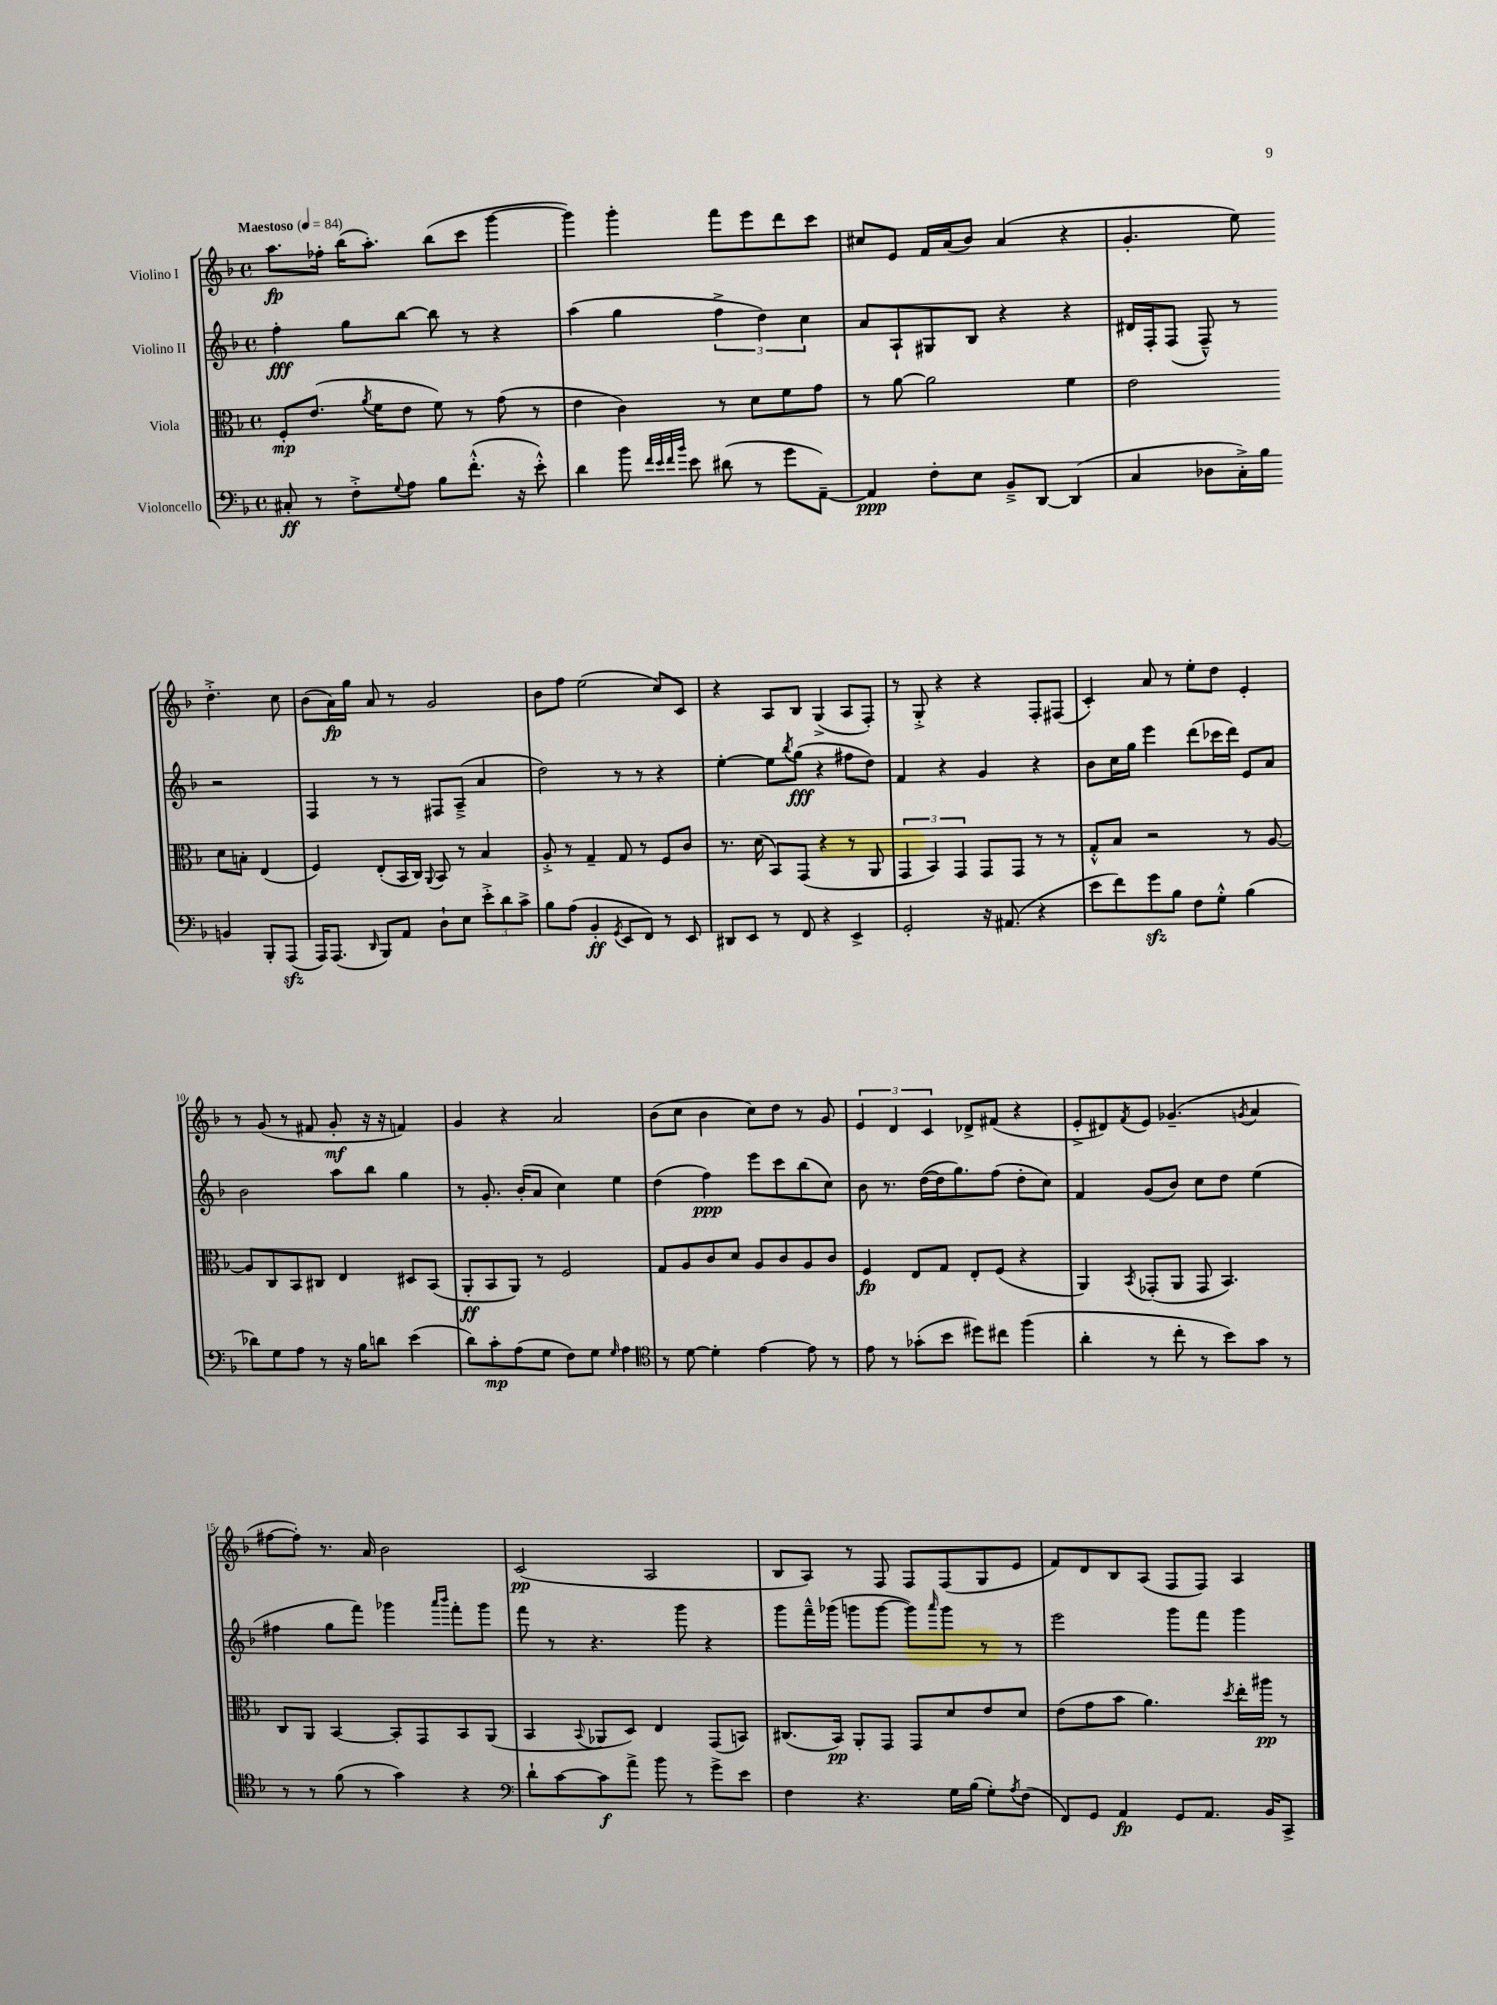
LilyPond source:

<<
\new StaffGroup <<
\new Staff = "s0" \with { instrumentName = "Violino I" } {
    \clef treble \key f \major \defaultTimeSignature \time 4/4 \tempo "Maestoso" 4 = 84
    a''8.\fp fes''16-. bes''16( a''8.-.) bes''8( c'''8 g'''4~ |
    g'''4) g'''4-. f'''8 e'''8 d'''8 c'''8 |
    cis''8 e'8 f'16 a'16( bes'8) a'4( r4 |
    g'4.-. e''8) d''4.-.-> c''8 |
    bes'8( a'16\fp) g''16 a'8 r8 g'2 |
    bes'8 f''8 e''2( c''8) c'8 |
    r4 a8 bes8 g4->( a8 f8-.) |
    r8 g8-.-> r4 r4 f8-. fis8( |
    c'4-.) a'8 r8 e''8-. d''8 e'4-. |
    r8 g'8( r8 fis'8 g'8-.\mf r16 r16 f'4) |
    g'4 r4 a'2 |
    bes'8( c''8 bes'4 c''8) d''8 r8 g'8 |
    \tuplet 3/2 { e'4 d'4 c'4 } des'8-> fis'8( r4 |
    e'8-.-> dis'8) \acciaccatura { f'8 } e'8 ges'4.--( \acciaccatura { g'8 } a'4 |
    fis''8~ fis''8-.) r8. a'16 bes'2 |
    c'2\pp( a2 |
    bes8 a8) r8 f8 f8 f8( g8 e'8 |
    f'8) d'8 bes8 a8( f8 f8) a4 \bar "|." |
}
\new Staff = "s1" \with { instrumentName = "Violino II" } {
    \clef treble \key f \major \defaultTimeSignature \time 4/4
    f''4-.\fff g''8 bes''8~ bes''8 r8 r4 |
    a''4( g''4 \tuplet 3/2 { f''4-> d''4) c''4 } |
    a'8 a8-! gis8 bes8 r4 r4 |
    dis'16 f16-. f8( f8---^) r8 r2 |
    f4 r8 r8 fis8 a8--->( a'4 |
    d''2) r8 r8 r4 |
    e''4~-. e''8 \acciaccatura { bes''8 } g''8\fff( r4 fis''8 d''8) |
    f'4 r4 g'4 r4 |
    bes'8 c''16 g''16 e'''4 d'''8( ces'''16 d'''16) e'8 a'8 |
    bes'2 a''8 bes''8 g''4 |
    r8 g'8.-. bes'16-.( a'8 c''4) e''4 |
    d''4( f''4\ppp) e'''8 c'''8 bes''8( c''8) |
    bes'8 r8. d''16~( d''16 g''8.) f''8( d''8-. c''8) |
    f'4 g'8( bes'8) c''8 d''8 e''4( |
    fis''4 g''8 f'''8) ges'''4 \grace { a'''16 bes'''16 } f'''8-. ges'''8 |
    f'''8 r8 r4. g'''8 r4 |
    g'''8 f'''16---^ ges'''16( g'''8 g'''8~ g'''8) \grace { a'''16 } g'''8 r8 r8 |
    e'''2 g'''8 f'''8 g'''4 \bar "|." |
}
\new Staff = "s2" \with { instrumentName = "Viola" } {
    \clef alto \key f \major \defaultTimeSignature \time 4/4
    f8-.\mp e'8.( \acciaccatura { a'8 } f'16 e'8 f'8) r8 g'8( r8 |
    e'4 c'4) r8 d'8 f'8 g'8 |
    r8 a'8~ a'2 f'4 |
    e'2 d'8 b8-. e4( |
    f4) e8-.( bes,16 c16) \appoggiatura { a,8 } bes,8 r8 bes4 |
    a8-.-> r8 g4-- g8 r8 f8 c'8 |
    r8. d'16( bes,8) g,8( r4 r8 a,8 |
    \tuplet 3/2 { g,4 bes,4) g,4 } g,8 g,8 r8 r8 |
    g8-.-^ bes8 r2 r8 a8~ |
    a8 c8 bes,8 cis8 e4 dis8 bes,8( |
    a,8-.\ff bes,8 a,8) r8 f2 |
    g8 a8 c'8 d'8 a8 c'8 a8 c'8 |
    f4\fp e8 g8 e8-. f8( r4 |
    a,4) \acciaccatura { bes,8 } ges,8-.( a,8 ges,8 bes,4.) |
    c8 a,8 bes,4~ bes,8-. g,8 bes,8 a,8( |
    bes,4 \appoggiatura { bes,8 } aes,8 d8) e4 g,8( b,8) |
    cis8.( bes,16\pp) a,8-. g,8 g,8 d'8 e'8 d'8 |
    e'8( g'8 bes'8 a'4.) \acciaccatura { d''8 } e''16-. ais''16\pp r8 \bar "|." |
}
\new Staff = "s3" \with { instrumentName = "Violoncello" } {
    \clef bass \key f \major \defaultTimeSignature \time 4/4
    cis8-.\ff r8 f8-.-> \appoggiatura { g8 } a8 bes8 f'8.-.-^( r16 e'8-.-^) |
    d'4 bes'8 \grace { f'32 e'32 f'32 bes'32 } e'8 dis'8( r8 g'8 a,8~--) |
    a,4\ppp f8-. e8 bes,8---> d,8~ d,4( |
    c4 des8 c16-.->) bes16 b,4 bes,,8-. a,,8\sfz( |
    a,,16) a,,8.( \grace { d,16 } bes,,8) a,8 d8-! e8 \tuplet 3/2 { e'8-.-> d'8 c'8-> } |
    bes8 a8( bes,4-.\ff \acciaccatura { g,8 } e,8 f,8) r8 e,8 |
    dis,8 e,8 r8 f,8 r4 e,4-> |
    g,2-. r16 ais,8.( r4 |
    e'8 f'8) g'8\sfz bes8 f8 g8-.-^ bes4( |
    des'8) g8 a8 r8 r16 bes16 d'8 e'4( |
    d'8) c'8-.\mp a8( g8 f8) g8 \grace { g16 } a4 |
    \clef tenor r8 d'8~ d'4-. e'4~ e'8 r8 |
    e'8 r8 ges'8-.( bes'8 dis''8) cis''8 f''4( |
    a'4-. r8 c''8-. r8 bes'8) g'8 r8 |
    r8 r8 f'8( r8 g'4) r4 |
    \clef bass d'8-! c'8~ c'8\f a'8-> bes'8 r8 g'8-> e'8 |
    f4 r4. g16 bes16( g8-.) \acciaccatura { a8 } f8( |
    f,8) g,8 a,4\fp g,8 a,8. bes,16 c,8-> \bar "|." |
}
>>
>>
